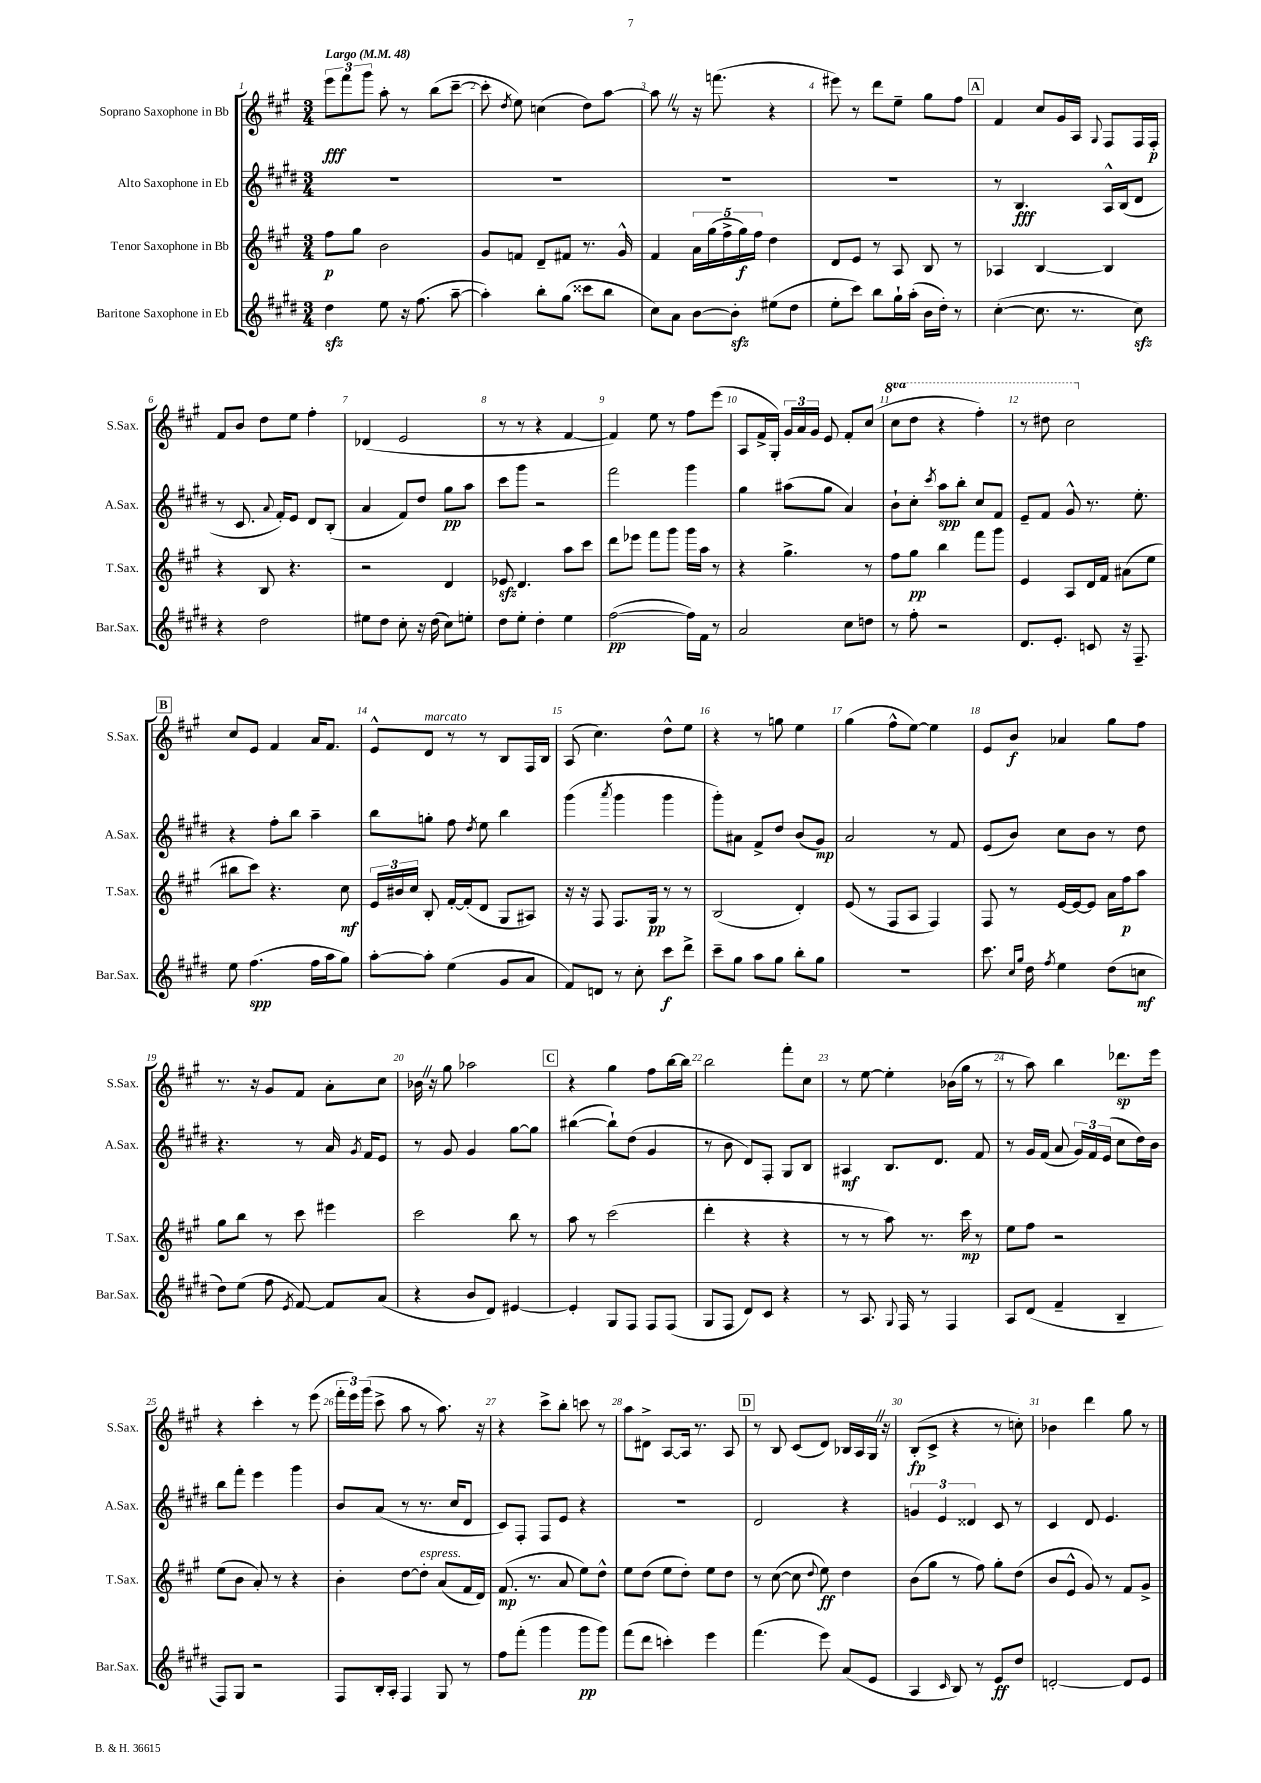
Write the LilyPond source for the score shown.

<<
\new StaffGroup <<
\new Staff = "s0" \with { instrumentName = "Soprano Saxophone in Bb" shortInstrumentName = "S.Sax." } {
    \clef treble \key a \major \numericTimeSignature \time 3/4 \set Staff.ottavationMarkups = #ottavation-simple-ordinals \tempo "Largo" 4 = 48
    \autoBeamOff \tuplet 3/2 { e'''8[\fff fis'''8 gis'''8] } a''8-. r8 b''8[( cis'''8]~-- |
    cis'''8-. \acciaccatura { d''8 } e''8) c''4( d''8[) a''8]~ |
    a''8 \once \override BreathingSign.text = \markup { \musicglyph "scripts.caesura.straight" } \breathe r8 r16 f'''8.( r4 |
    eis'''8) r8 d'''8[ e''8]-- gis''8[ fis''8] |
    \mark \markup { \box "A" } fis'4 cis''8[ gis'16 a16] \appoggiatura { gis8 } fis8[ fis16 fis16]-.\p |
    fis'8[ b'8] d''8[ e''8] fis''4-. |
    des'4( e'2 |
    r8 r8 r4 fis'4~ |
    fis'4) e''8 r8 fis''8[ e'''8]( |
    a8[ fis'16-> gis16]-.) \tuplet 3/2 { gis'16[ a'16 gis'16] } e'8 fis'8[-. cis''8]( |
    \ottava #1 cis'''8[ d'''8] r4 fis'''4-.) |
    r8 dis'''8 cis'''2 \ottava #0 |
    \mark \markup { \box "B" } cis''8[ e'8] fis'4 a'16[ fis'8.] |
    e'8[-^ d'8]^\markup { \italic "marcato" } r8 r8 b8[ fis16 b16] |
    a8( cis''4.) d''8[-^ e''8] |
    r4 r8 g''8 e''4 |
    gis''4( fis''8[-^ e''8]~) e''4 |
    e'8[ b'8]\f aes'4 gis''8[ fis''8] |
    r8. r16 gis'8[ fis'8] a'8[-. cis''8] |
    bes'16 \once \override BreathingSign.text = \markup { \musicglyph "scripts.caesura.straight" } \breathe r16 gis''8 aes''2 |
    \mark \markup { \box "C" } r4 gis''4 fis''8[ b''16~ b''16] |
    b''2 fis'''8[-. cis''8] |
    r8 e''8~ e''4-. bes'16[( gis''16] r8 |
    r8 a''8) b''4 des'''8.[\sp e'''16] |
    r4 cis'''4-. r8 e'''8( |
    \tuplet 3/2 { fis'''16[-. e'''16) gis'''16]( } cis'''8-> a''8 r8 a''8.) r16 |
    r4 cis'''8[-> b''8]-. c'''8 r8 |
    a''8[ dis'8]-> a8[~ a16] r8. a8 |
    \mark \markup { \box "D" } r8 b8 cis'8[( d'8]) bes16[ a16 gis16] \once \override BreathingSign.text = \markup { \musicglyph "scripts.caesura.straight" } \breathe r16 |
    b8[-.\fp( cis'8]-> r4 r8 c''8-.) |
    bes'4 d'''4 gis''8 r8 \bar "|." |
}
\new Staff = "s1" \with { instrumentName = "Alto Saxophone in Eb" shortInstrumentName = "A.Sax." } {
    \clef treble \key e \major \numericTimeSignature \time 3/4
    \autoBeamOff R2. |
    R2. |
    R2. |
    R2. |
    \mark \markup { \box "A" } r8 b4.\fff a16[-^ b16( dis'8] |
    r8 cis'8. \appoggiatura { a'8 } fis'16[-.) e'8] dis'8[ b8]-.( |
    a'4 fis'8[) dis''8] gis''8[\pp a''8] |
    cis'''8[ gis'''8] r2 |
    fis'''2 gis'''4 |
    gis''4 ais''8[( gis''8] a'4) |
    b'8[-! cis''8]-. \acciaccatura { cis'''8 } a''8[\spp b''8]-. cis''8[ fis'8] |
    e'8[-- fis'8] gis'8-^ r8. e''8.-. |
    \mark \markup { \box "B" } r4 fis''8[-. b''8] a''4-- |
    b''8[ g''8]-. fis''8 \acciaccatura { dis''8 } e''8 b''4 |
    gis'''4( \acciaccatura { a'''8 } gis'''4 gis'''4 |
    gis'''8[-.) ais'8] fis'8[-> dis''8] b'8[( gis'8]\mp) |
    a'2 r8 fis'8 |
    e'8[( b'8]) cis''8[ b'8] r8 dis''8 |
    r4. r8 a'16 \acciaccatura { gis'8 } fis'16[ e'8] |
    r8 gis'8 gis'4 gis''8[~ gis''8] |
    \mark \markup { \box "C" } bis''4~( bis''8[-!) dis''8]( gis'4 |
    r8 b'8 dis'8[) fis8]-. gis8[ b8] |
    ais4\mf b8.[ dis'8.] fis'8 |
    r8 gis'16[ fis'16]( a'8 \tuplet 3/2 { gis'16[) fis'16 e'16]( } cis''8[ dis''16) b'16] |
    b''8[ fis'''8]-. e'''4 gis'''4 |
    b'8[ a'8]( r8 r8. cis''16[ dis'8] |
    cis'8[) fis8]-. fis8[ e'8] r4 |
    r2. |
    \mark \markup { \box "D" } dis'2 r4 |
    \tuplet 3/2 { g'4 e'4 disis'4 } cis'8 r8 |
    cis'4 dis'8 e'4. \bar "|." |
}
\new Staff = "s2" \with { instrumentName = "Tenor Saxophone in Bb" shortInstrumentName = "T.Sax." } {
    \clef treble \key a \major \numericTimeSignature \time 3/4
    \autoBeamOff fis''8[\p gis''8] b'2 |
    gis'8[ f'8] d'8[-- fis'8] r8. gis'16-^ |
    fis'4 \tuplet 5/4 { a'16[ gis''16( fis''16-> gis''16\f) fis''16] } d''4 |
    d'8[ e'8] r8 a8 b8 r8 |
    \mark \markup { \box "A" } aes4 b4~ b4 |
    r4 b8 r4. |
    r2 d'4 |
    ees'8\sfz d'4. a''8[ cis'''8] |
    d'''8[ ees'''8] fis'''8[ gis'''8] gis'''16[ a''16] r8 |
    r4 gis''4.-> r8 |
    fis''8[ gis''8]\pp b''4 fis'''8[ gis'''8] |
    e'4 a8[ d'16 fis'16] ais'8[( e''8] |
    \mark \markup { \box "B" } bis''8[ cis'''8]) r4. cis''8\mf |
    \tuplet 3/2 { e'16[ bis'16 cis''16] } b8-. fis'16[~-. fis'16-.( d'8] gis8[ ais8]) |
    r16 r16 fis8 fis8.[ gis16]\pp r8 r8 |
    b2( d'4-.) |
    e'8( r8 fis8[ a8] fis4) |
    fis8 r8 e'16[~ e'16~ e'8] a'16[ fis''16\p a''8] |
    gis''8[ b''8] r8 cis'''8 eis'''4 |
    cis'''2 b''8 r8 |
    \mark \markup { \box "C" } a''8 r8 cis'''2( |
    d'''4-. r4 r4 |
    r8 r8 a''8) r8. cis'''16\mp r8 |
    e''8[ fis''8] r2 |
    e''8[( b'8] a'8-.) r8 r4 |
    b'4-. d''8[~ d''8]-.^\markup { \italic "espress." } a'8[( fis'16 d'16]) |
    fis'8.\mp( r8. a'8 e''8[) d''8]-^ |
    e''8[ d''8]( e''8[ d''8]-.) e''8[ d''8] |
    \mark \markup { \box "D" } r8 cis''8~( cis''8 \appoggiatura { d''8 } e''8\ff) d''4 |
    b'8[( gis''8] r8 fis''8) gis''8[-. d''8]( |
    b'8[ e'8]-^ gis'8) r8 fis'8[ gis'8]-> \bar "|." |
}
\new Staff = "s3" \with { instrumentName = "Baritone Saxophone in Eb" shortInstrumentName = "Bar.Sax." } {
    \clef treble \key e \major \numericTimeSignature \time 3/4
    \autoBeamOff dis''4\sfz e''8 r16 fis''8.( a''8~-- |
    a''4-.) b''8[-. gis''8]( cisis'''8[ b''8] |
    cis''8[) a'8] b'8[~ b'8]-.\sfz eis''8[( dis''8] |
    e''8[-. cis'''8]) b''8[ gis''16-! a''16]-.( b'16[ dis''16]-.) r8 |
    \mark \markup { \box "A" } cis''4~-.( cis''8. r8. cis''8\sfz) |
    r4 dis''2 |
    eis''8[ dis''8] cis''8-. r16 dis''16( cis''8[) e''8]-. |
    dis''8[ e''8]-. dis''4-. e''4 |
    fis''2~\pp( fis''16[) fis'16] r8 |
    a'2 cis''8[ d''8] |
    r8 fis''8-. r2 |
    dis'8.[ e'8.]-. c'8 r16 fis8.-- |
    \mark \markup { \box "B" } e''8 fis''4.\spp( fis''16[ a''16 gis''8]) |
    a''8[~-. a''8]-. e''4( gis'8[ a'8] |
    fis'8[) d'8] r8 cis''8-. cis'''8[\f dis'''8]-> |
    cis'''8[-- gis''8] a''8[ gis''8] b''8[-. gis''8] |
    R2. |
    cis'''8. \grace { cis''16[ gis''16] } dis''16 \acciaccatura { fis''8 } e''4 dis''8[( c''8]\mf |
    dis''8[) e''8]( fis''8 \acciaccatura { e'8 } fis'8~) fis'8[ a'8]( |
    r4 b'8[ dis'8]) eis'4~ |
    \mark \markup { \box "C" } eis'4-. gis8[ fis8] fis8[ fis8]( |
    gis8[ fis8] dis'8[) cis'8] r4 |
    r8 a8. \appoggiatura { gis8 } fis16 r8 fis4 |
    a8[ dis'8]( fis'4-- b4-- |
    fis8[) gis8] r2 |
    fis8[ b16-. a16]-. fis4 gis8 r8 |
    fis''8[ fis'''8]-.( gis'''4 gis'''8[\pp gis'''8]) |
    fis'''8[( dis'''8] c'''4-.) e'''4 |
    \mark \markup { \box "D" } fis'''4.( e'''8) a'8[( e'8] |
    a4 \grace { cis'16 } b8) r8 e'8[\ff dis''8] |
    d'2~-. d'8[ e'8] \bar "|." |
}
>>
>>
\layout { \context { \Score \override BarNumber.break-visibility = ##(#f #t #t) barNumberVisibility = #all-bar-numbers-visible } }
